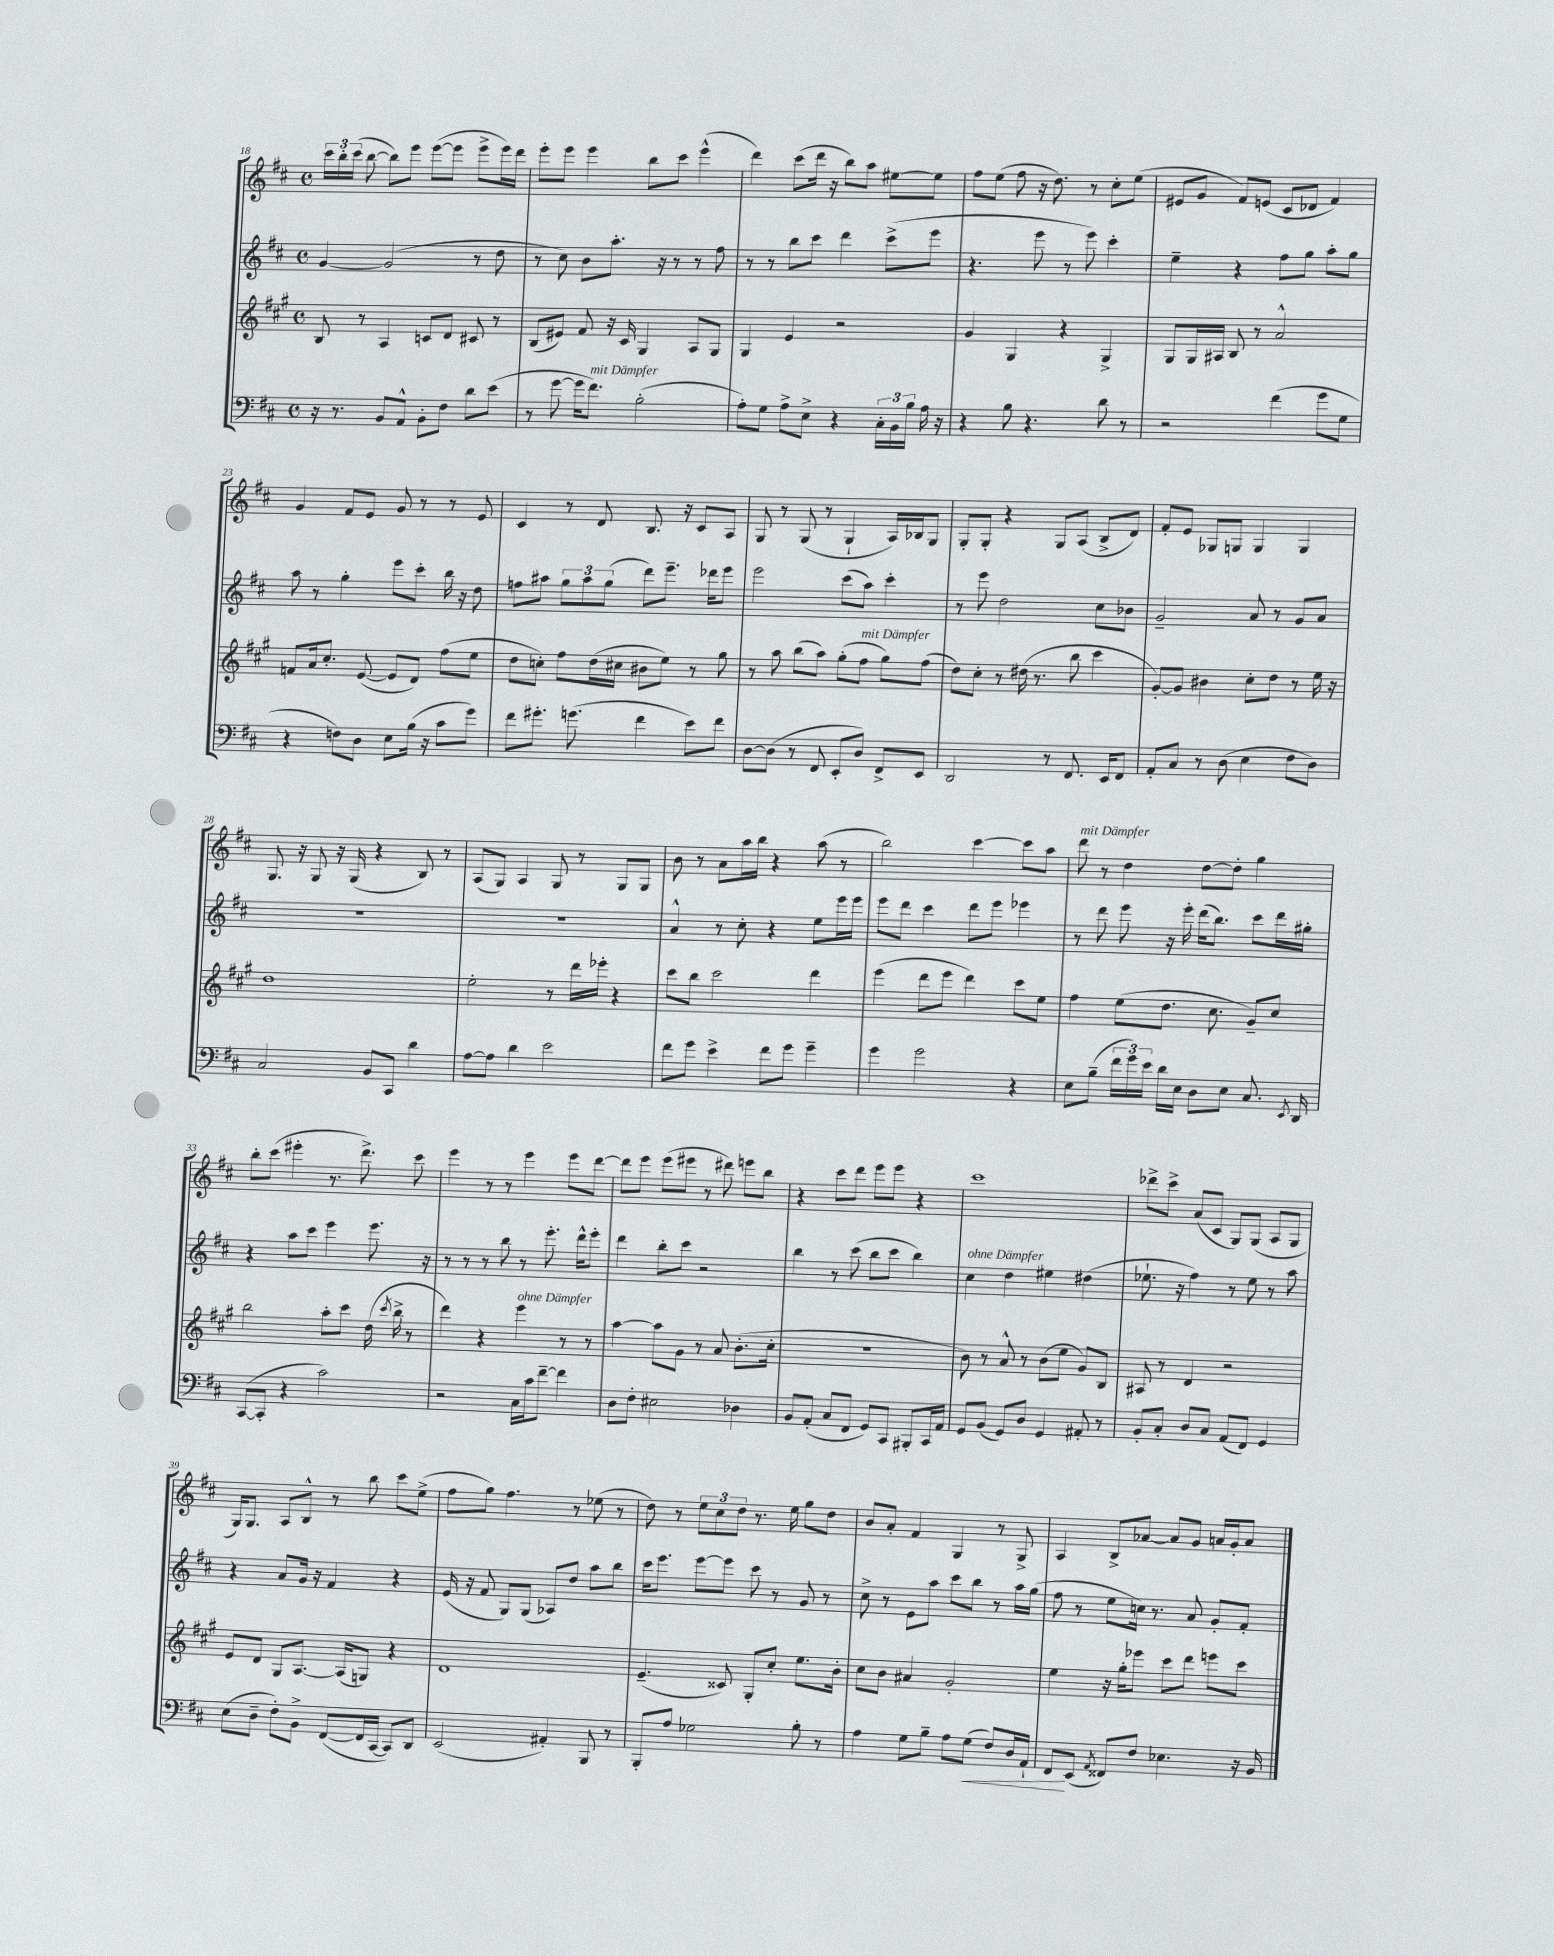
<<
\new StaffGroup <<
\new Staff = "s0" {
    \clef treble \key d \major \defaultTimeSignature \time 4/4
    \autoBeamOff \tuplet 3/2 { cis'''16[ b''16-. cis'''16]( } b''8~ b''8[) e'''8] e'''8[~( e'''8] e'''8[-> e'''16) d'''16] |
    e'''8[-. e'''8] e'''4 b''8[ cis'''8] e'''4-^( |
    d'''4) cis'''8[( d'''16] r16 b''8[) a''8] eis''8[~ eis''8] |
    fis''8[ e''8]( fis''8 r16 d''8.) r8 cis''8[-. e''8]( |
    eis'8[ g'8] fis'8[) e'8]( cis'8[ des'8] fis'4) |
    g'4 fis'8[ e'8] g'8 r8 r8 e'8 |
    cis'4 r8 d'8 b8. r16 cis'8[ a8] |
    g8 r8 g8( r8 g4-! a16[) bes16 g8] |
    g8[-. g8]-. r4 g8[ a8]( b8[-> d'8]) |
    fis'8[-. e'8] ges8[ g8] g4 g4 |
    g8. r16 g8 r16 g16( r4 b8) r8 |
    a8[( g8]) a4 g8 r8 g8[ g8] |
    b'8 r8 a'8[ a''16 b''16] r4 a''8( r8 |
    b''2) cis'''4~ cis'''8[ a''8] |
    d'''8^\markup { \italic "mit Dämpfer" } r8 d''4 d''8[~ d''8]-. g''4 |
    b''8[-. cis'''8]( eis'''4-. r8. d'''8.->) cis'''8 |
    e'''4 r8 r8 e'''4 e'''8[ d'''8]~ |
    d'''8[ e'''8] e'''8[( eis'''8] r8 dis'''8) e'''8[ b''8] |
    r4 cis'''8[ d'''8] e'''8[ e'''8] r4 |
    cis'''1 |
    des'''8[-> cis'''8]-> a'8[( cis'8] g8[) g8]( a8[ g8] |
    g16[) g8.] a8[ b8]-^ r8 b''8 cis'''8[ e''8]->( |
    fis''8[ g''8]) fis''4. r8 ees''8( r8 |
    d''8) r8 \tuplet 3/2 { e''8[ cis''8 d''8] } r8. e''16 g''8[ d''8] |
    b'8[ a'8]-. fis'4 g4 r8 g8-> |
    a4 b8[-> aes'8]~ aes'8[ g'8] a'16[ g'16-. a'8] \bar "|." |
}
\new Staff = "s1" {
    \clef treble \key d \major \defaultTimeSignature \time 4/4
    \autoBeamOff g'4~ g'2( r8 d''8 |
    r8 cis''8) b'8[ a''8.]-. r16 r8 r8 fis''8 |
    r8 r8 b''8[ cis'''8] d'''4 cis'''8[->( e'''8] |
    r4. e'''8 r8 e'''8) cis'''4-. |
    e''4-- r4 fis''8[ g''8] a''8[-. g''8] |
    a''8 r8 g''4-. e'''8[ cis'''8]-. b''16 r16 d''8 |
    f''8[ ais''8] \tuplet 3/2 { g''8[ ais''8 g''8]( } d'''8[) e'''8.]-- des'''16[ e'''8] |
    e'''2 cis'''8[( a''8]) cis'''4-. |
    r8 e'''8 d''2 cis''8[ bes'8] |
    g'2-- a'8 r8 g'8[ a'8] |
    R1 |
    R1 |
    a'4-^ r8 cis''8-. r4 e''8[ e'''16 e'''16] |
    e'''8[ d'''8] cis'''4 d'''8[ e'''8] ees'''4 |
    r8 d'''8 e'''8 r16 e'''16-. d'''16[( b''8.]) cis'''8[ d'''16 gis''16]-. |
    r4 a''8[ cis'''8] e'''4 e'''8. r16 |
    r8 r8 r8 b''8 r8 e'''8.-. d'''16[-^ e'''8]-. |
    d'''4 b''8[-. cis'''8] r2 |
    b''4 r8 cis'''8( b''8[ cis'''8] b''4) |
    cis''4^\markup { \italic "ohne Dämpfer" } d''4 eis''4 dis''4( |
    ees''8.-! r16 fis''4) r8 ees''8 r8 a''8 |
    r4 a'8[ g'16] r16 fis'4 r4 |
    e'16( r16 fis'8 g8[) g8]( aes8[) d''8] a''8[ b''8] |
    cis'''16[ e'''8.] e'''8[~ e'''8] cis'''8 r8 g'8 r8 |
    cis''8-> r8 e'8[ a''8] cis'''8[ b''8] r8 a''16[ g''16]( |
    fis''8 r8 e''8[ c''16]) r8. a'8 g'8[-. fis'8]-. \bar "|." |
}
\new Staff = "s2" {
    \clef treble \key a \major \defaultTimeSignature \time 4/4
    \autoBeamOff b8 r8 a4 c'8[ d'8] cis'8 r8 |
    b8[( eis'8]) fis'8 r16 cis'16 gis4 a8[ gis8] |
    gis4 e'4 r2 |
    gis'4 gis4 r4 gis4-> |
    gis8[ gis16 ais16] b8 r8 a'2-^ |
    f'8[ a'16 cis''8.]-. e'8~( e'8[ d'8]) fis''8[( e''8] |
    d''8[ c''8]-.) fis''8[ d''16( cis''16] bis'8[ e''8]) r8 gis''8 |
    r8 a''8 b''8[( a''8]) gis''8[-.( fis''8]^\markup { \italic "mit Dämpfer" } gis''8[) fis''8]( |
    d''8[) cis''8]-. r8 dis''16( r8. b''8 cis'''4 |
    gis'8[~-.) gis'8] bis'4 cis''8[-. d''8] r8 e''16 r16 |
    d''1 |
    e''2-. r8 d'''16[ ees'''16]-. r4 |
    cis'''8[ b''8] cis'''2 d'''4 |
    e'''4( d'''8[ e'''8] d'''4) cis'''8[ e''8] |
    fis''4 e''8[( d''8.] cis''8. gis'8[--) cis''8] |
    b''2 a''8[-. cis'''8] d''16( \acciaccatura { cis'''8 } b''16-> r8 |
    d'''4) r4 e'''4^\markup { \italic "ohne Dämpfer" } r8 r8 |
    a''4~ a''8[ gis'8] r8 a'8 b'8.[-.( cis''16]-. |
    R1 |
    b'8) r8 a'8-^ r8 b'8[( e''8] gis'8[) b8] |
    ais8 r8 d'4 r2 |
    e'8[ d'8] gis8[ a8.]~ a16[( g8]) r4 |
    d'1 |
    e'4.--( cisis'8) gis8[-. cis''8]-. e''8.[ b'16]-. |
    cis''8[ b'8] ais'4 gis'2-. |
    e''4 r16 gis''16[-. ees'''8] cis'''8[ d'''8] e'''8[ cis'''8] \bar "|." |
}
\new Staff = "s3" {
    \clef bass \key d \major \defaultTimeSignature \time 4/4
    \autoBeamOff r16 r8. b,8[ a,8]-^ b,8[-. fis8] d'8[ e'8]( |
    r8 g'8~ g'16[ fis'8.]^\markup { \italic "mit Dämpfer" }) b2-.( |
    a8[-.) g8] a8[-> e8]-> r4 \tuplet 3/2 { cis16[-. b,16 b16] } a16 r16 |
    r4 b8 r4. d'8 r8 |
    r2 fis'4( g'8[ g8] |
    r4 f8[) d8] e8[ b16]( r16 cis'8[ g'8]) |
    fis'8[ gis'8.]-. g'8.( fis'4 e'8[) fis'8] |
    d8[~ d8]( r8 fis,8 e,8[-. d8]) fis,8[-> e,8] |
    d,2 r8 fis,8. e,16[ fis,8] |
    a,8[-. cis8] r8 d8( e4 fis8[ d8]) |
    cis2 b,8[ cis,8] d'4 |
    a8[~ a8] d'4 e'2 |
    fis'8[ g'8] e'4-> fis'8[ g'8] g'4-- |
    g'4 g'2 r4 |
    e8[ b8]--( \tuplet 3/2 { fis'16[ g'16) e'16] } d'16[ e16] d8[ e8] cis8. \acciaccatura { e,8 } d,16 |
    cis,8[~( cis,8]-. r4 cis'2) |
    r2 cis16[ cis'16 fis'8]~-- fis'4 |
    d8[ fis8]-. eis2 des4 |
    b,8[ a,8]-.( cis8[ fis,8] g,8[) cis,8] bis,,8[-. cis,16 a,16] |
    g,8[ b,8]( g,8[) d8] g,4 ais,8-. r8 |
    b,8[-. cis8]-. d8[ cis8] a,8[( fis,8]) g,4 |
    e8[( d8]-- fis8[-.) b,8]-> fis,8[~( fis,16 cis,16]~ cis,8[) d,8] |
    e,2( ais,4-.) b,,8 r8 |
    b,,8[-. a8] ges2 b8-. r8 |
    a4 g8[ b8]-- a8[ g8]\<( fis8[) d16 a,16]-! |
    fis,8[\! e,8]( \acciaccatura { a,8 } fisis,8[) fis8] ees4. r16 b,16 \bar "|." |
}
>>
>>
\layout { \context { \Score currentBarNumber = #18 } }
